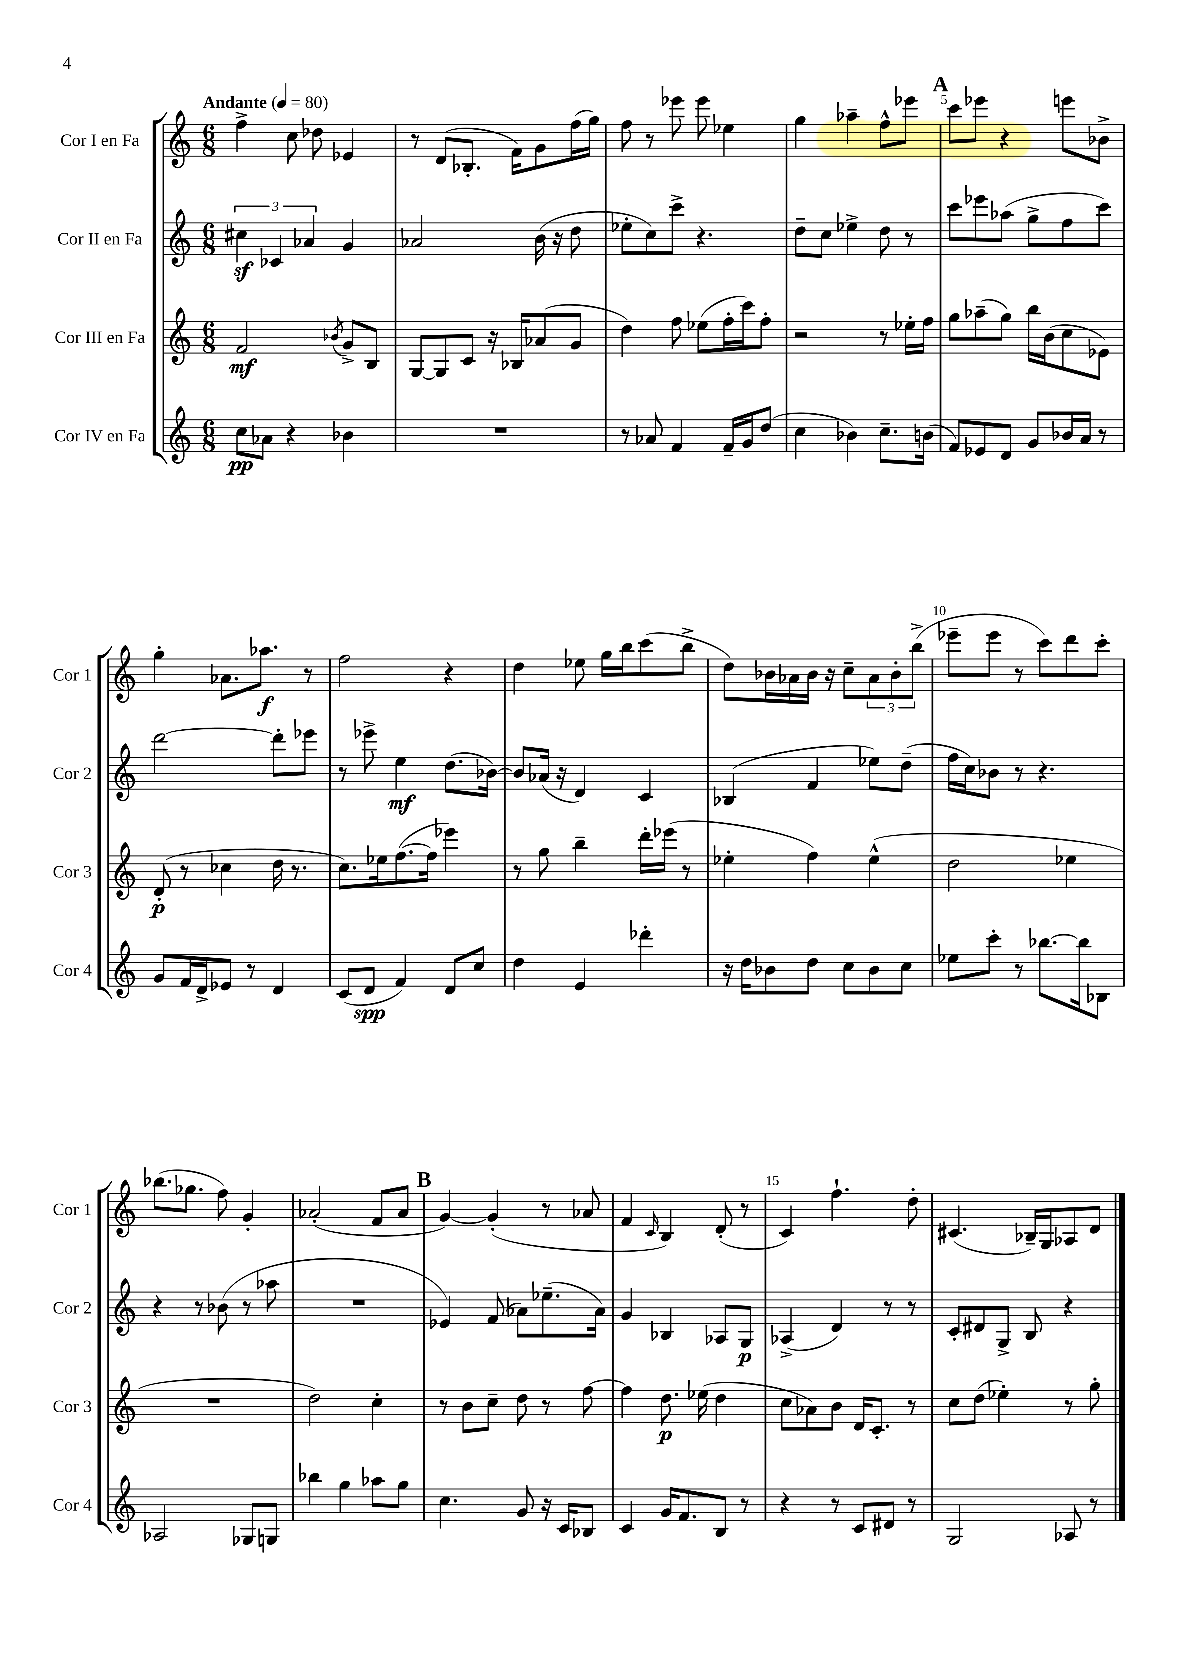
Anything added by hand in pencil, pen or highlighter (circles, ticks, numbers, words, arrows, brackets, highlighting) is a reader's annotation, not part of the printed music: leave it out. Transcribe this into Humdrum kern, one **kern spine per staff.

**kern	**dynam	**kern	**dynam	**kern	**dynam	**kern	**dynam
*part4	*part4	*part3	*part3	*part2	*part2	*part1	*part1
*staff4	*staff4	*staff3	*staff3	*staff2	*staff2	*staff1	*staff1
*I"Cor IV en Fa	*	*I"Cor III en Fa	*	*I"Cor II en Fa	*	*I"Cor I en Fa	*
*I'Cor 4	*	*I'Cor 3	*	*I'Cor 2	*	*I'Cor 1	*
*clefG2	*	*clefG2	*	*clefG2	*	*clefG2	*
*k[]	*	*k[]	*	*k[]	*	*k[]	*
*M6/8	*	*M6/8	*	*M6/8	*	*M6/8	*
*MM80	*	*MM80	*	*MM80	*	*MM80	*
=1	=1	=1	=1	=1	=1	=1	=1
!	!	!	!	!	!	!LO:TX:a:B:t=Andante	!
8cc\L	pp	2f/	mf	6cc#Xz\	.	4ff^\	.
8a-X\J	.	.	.	.	.	.	.
.	.	.	.	6c-X/	.	.	.
4r	.	.	.	.	.	8cc\	.
.	.	.	.	6a-X/	.	.	.
.	.	.	.	.	.	8dd-X\	.
.	.	8qb-X/	.	.	.	.	.
4b-X\	.	8g^/L	.	4g/	.	4e-X/	.
.	.	8B/J	.	.	.	.	.
=2	=2	=2	=2	=2	=2	=2	=2
2.r	.	[8G/L	.	2a-X/	.	8r	.
.	.	8G/]	.	.	.	(8d/L	.
.	.	8c/J	.	.	.	8.B-X'/J	.
.	.	16r	.	.	.	.	.
.	.	16B-X/KL	.	.	.	16f\KL)	.
.	.	(8a-X/	.	(16b\	.	8g\	.
.	.	.	.	16r	.	.	.
.	.	8g/J	.	8dd\	.	(16ff\L	.
.	.	.	.	.	.	16gg\JJ)	.
=3	=3	=3	=3	=3	=3	=3	=3
8r	.	4dd\)	.	8ee-X'\L	.	8ff\	.
8a-X/	.	.	.	8cc\)	.	8r	.
4f/	.	8ff\	.	8ccc^\J	.	8eee-X\	.
.	.	(8ee-X\L	.	4.r	.	8eee-\	.
16f~/LL	.	16ff'\L	.	.	.	4ee-X\	.
16g/J	.	16ccc\J)	.	.	.	.	.
(8dd/J	.	8ff'\J	.	.	.	.	.
=4	=4	=4	=4	=4	=4	=4	=4
4cc\	.	2r	.	8dd~\L	.	4gg\	.
.	.	.	.	8cc\J	.	.	.
4b-X\)	.	.	.	4ee-X^\	.	4aa-X~\	.
8.cc~\L	.	8r	.	8dd\	.	8ff^^\L	.
.	.	16ee-X'\LL	.	8r	.	8eee-X\J	.
(16bn\Jk	.	16ff\JJ	.	.	.	.	.
!!LO:REH:place=s1:t=A
=5	=5	=5	=5	=5	=5	=5	=5
8f/L)	.	8gg\L	.	8ccc\L	.	8ccc\L	.
8e-X/	.	(8aa-X~\	.	8eee-X\	.	8eee-X\J	.
8d/J	.	8gg\J)	.	(8aa-X\J	.	4r	.
8g/L	.	16bb\LL	.	8gg^\L	.	.	.
.	.	(16b\J	.	.	.	.	.
16b-X/L	.	8cc\	.	8ff\	.	8eeen\L	.
16a/JJ	.	.	.	.	.	.	.
8r	.	8e-X\J)	.	8ccc\J)	.	8b-X^\J	.
!!LO:LB:g=z
=6	=6	=6	=6	=6	=6	=6	=6
8g/L	.	(8d'/	p	[2ddd\	.	4gg'\	.
16f/L	.	8r	.	.	.	.	.
16d^/J	.	.	.	.	.	.	.
8e-X/J	.	4cc-X\	.	.	.	8.a-X\L	.
8r	.	.	.	.	.	.	.
.	.	.	.	.	.	8.aa-X\J	f
4d/	.	16dd\	.	8ddd'\L]	.	.	.
.	.	8.r	.	.	.	.	.
.	.	.	.	8eee-X\J	.	8r	.
=7	=7	=7	=7	=7	=7	=7	=7
(8c/L	.	8.cc\L)	.	8r	.	2ff\	.
8d/J	spp	.	.	8eee-X^\	.	.	.
.	.	16ee-X\k	.	.	.	.	.
4f/)	.	([8.ff\	.	4ee\	mf	.	.
.	.	16ff\Jk]	.	.	.	.	.
8d/L	.	4eee-X\)	.	(8.dd\L	.	4r	.
8cc/J	.	.	.	.	.	.	.
.	.	.	.	[16b-X\Jk)	.	.	.
=8	=8	=8	=8	=8	=8	=8	=8
4dd\	.	8r	.	8b-/L]	.	4dd\	.
.	.	8gg\	.	(16a-X/Jk	.	.	.
.	.	.	.	16r	.	.	.
4e/	.	4bb~\	.	4d/)	.	8ee-X\	.
.	.	.	.	.	.	16gg\LL	.
.	.	.	.	.	.	16bb\J	.
4ddd-X'\	.	16ddd'\LL	.	4c/	.	(8ccc\	.
.	.	(16eee-X\JJ	.	.	.	.	.
.	.	8r	.	.	.	8bb^\J	.
=9	=9	=9	=9	=9	=9	=9	=9
16r	.	4ee-X'\	.	(4B-X/	.	8dd\L)	.
16dd\KL	.	.	.	.	.	.	.
8b-X\	.	.	.	.	.	16b-X\L	.
.	.	.	.	.	.	16a-X\	.
8dd\J	.	4ff\)	.	4f/	.	16b-\JJ	.
.	.	.	.	.	.	16r	.
8cc\L	.	.	.	.	.	8cc~\L	.
8b-\	.	(4ee-^^\	.	8ee-X\L)	.	12a-\	.
.	.	.	.	.	.	12b-'\	.
8cc\J	.	.	.	(8dd~\J	.	.	.
.	.	.	.	.	.	(12bb^\J	.
=10	=10	=10	=10	=10	=10	=10	=10
8ee-X\L	.	2dd\	.	16ff\LL	.	8eee-X~\L	.
.	.	.	.	16cc\J)	.	.	.
8ccc'\J	.	.	.	8b-X\J	.	8eee-\J	.
8r	.	.	.	8r	.	8r	.
[8.bb-X\L	.	.	.	4.r	.	8ccc\L)	.
.	.	4ee-X\	.	.	.	8ddd\	.
16bb-\k]	.	.	.	.	.	.	.
8B-X\J	.	.	.	.	.	8ccc'\J	.
!!LO:LB:g=z
=11	=11	=11	=11	=11	=11	=11	=11
2A-X/	.	2.r	.	4r	.	(8.bb-X\L	.
.	.	.	.	.	.	8.gg-X\J	.
.	.	.	.	8r	.	.	.
.	.	.	.	(8b-X\	.	8ff\)	.
8G-X/L	.	.	.	8r	.	4g'/	.
8Gn/J	.	.	.	8aa-X\	.	.	.
=12	=12	=12	=12	=12	=12	=12	=12
4bb-X\	.	2dd\)	.	2.r	.	(2a-X'/	.
4gg\	.	.	.	.	.	.	.
8aa-X\L	.	4cc'\	.	.	.	8f/L	.
8gg\J	.	.	.	.	.	8a-/J	.
!!LO:REH:place=s1:t=B
=13	=13	=13	=13	=13	=13	=13	=13
4.cc\	.	8r	.	4e-X/)	.	[4g/)	.
.	.	8b\L	.	.	.	.	.
.	.	8cc~\J	.	(8f/	.	(4g'/]	.
8g/	.	8dd\	.	8a-X\L)	.	.	.
16r	.	8r	.	(8.ee-X~\	.	8r	.
16c/KL	.	.	.	.	.	.	.
8B-X/J	.	[8ff\	.	.	.	8a-X/	.
.	.	.	.	16a-\Jk)	.	.	.
=14	=14	=14	=14	=14	=14	=14	=14
4c/	.	4ff\]	.	4g/	.	4f/	.
.	.	.	.	.	.	16qqc/	.
16g/KL	.	8.dd\	p	4B-X/	.	4B/)	.
8.f/	.	.	.	.	.	.	.
.	.	(16ee-X\	.	.	.	.	.
8B/J	.	4dd\	.	8A-X/L	.	(8d'/	.
8r	.	.	.	8G/J	p	8r	.
=15	=15	=15	=15	=15	=15	=15	=15
4r	.	8cc\L	.	(4A-X^/	.	4c/)	.
.	.	8a-X\)	.	.	.	.	.
8r	.	8b\J	.	4d/)	.	4.ff`\	.
8c/L	.	16d/KL	.	.	.	.	.
.	.	8.c'/J	.	.	.	.	.
8d#X/J	.	.	.	8r	.	.	.
8r	.	8r	.	8r	.	8dd'\	.
=16	=16	=16	=16	=16	=16	=16	=16
2G/	.	8cc\L	.	8c'/L	.	(4.c#X/	.
.	.	(8dd\J	.	8d#X/	.	.	.
.	.	4ee-X'\)	.	8G^/J	.	.	.
.	.	.	.	8B/	.	16B-X~/LL)	.
.	.	.	.	.	.	16G/J	.
8A-X/	.	8r	.	4r	.	8A-X/	.
8r	.	8gg'\	.	.	.	8d/J	.
==	==	==	==	==	==	==	==
*-	*-	*-	*-	*-	*-	*-	*-
